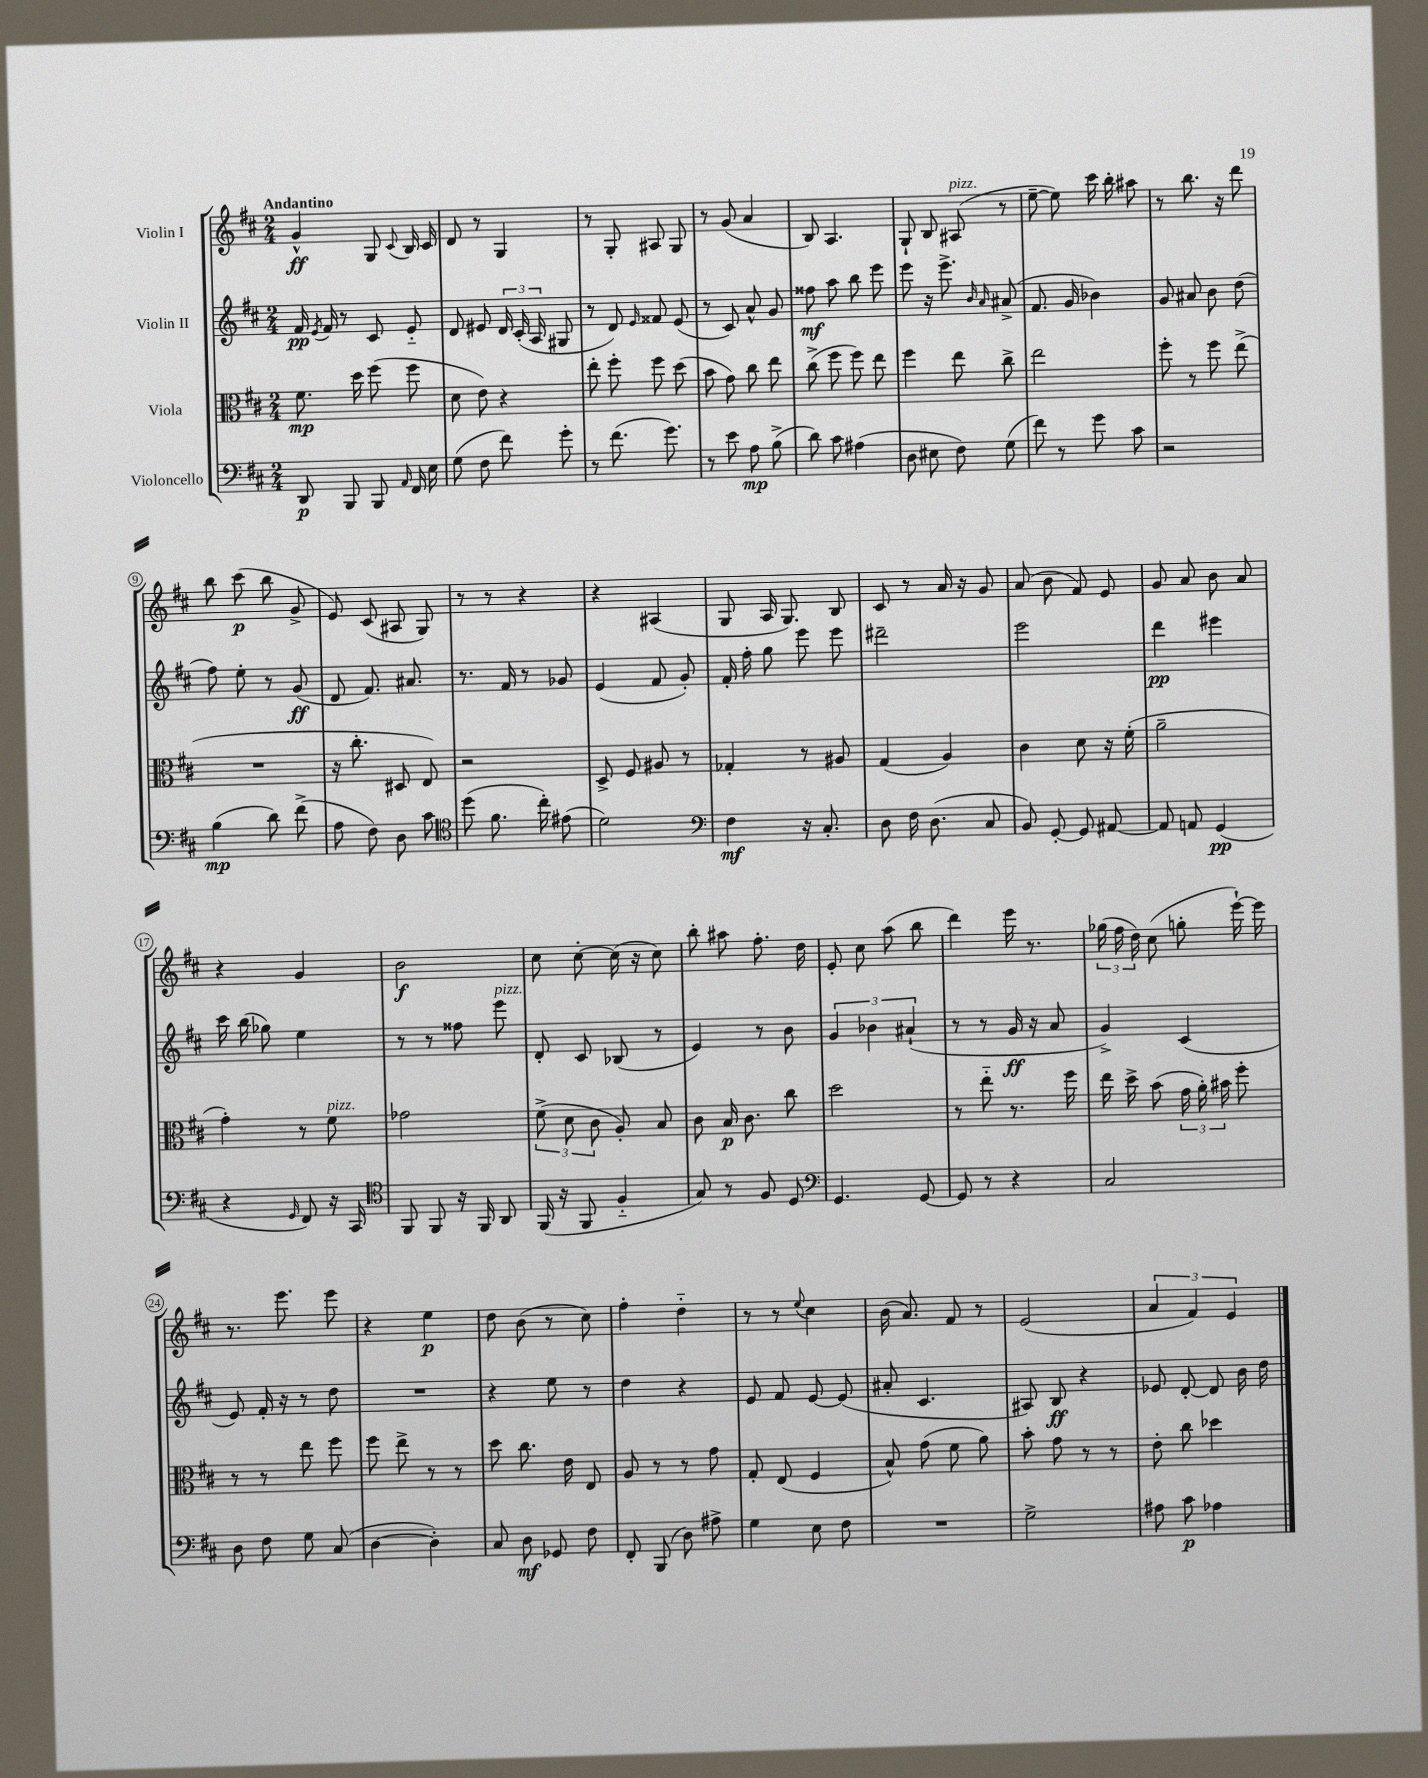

**kern	**kern	**kern	**kern
*staff4	*staff3	*staff2	*staff1
*clefF4	*clefC3	*clefG2	*clefG2
*k[f#c#]	*k[f#c#]	*k[f#c#]	*k[f#c#]
*M2/4	*M2/4	*M2/4	*M2/4
8DD	8.f#	16f#	4g^^
.	.	8qe	.
.	.	16f#	.
8BBB	.	8r	.
.	16dd	.	.
8BBB	(8ff#	8c#	8G
16qqAA	.	.	8qqc#
16FF#	8ff#	8e'~	16B
16E	.	.	16c#
=	=	=	=
(8G	8d	8d	8d
8F#	8e)	8e#	8r
8f#)	4r	24d	4G
.	.	(24c#'	.
.	.	24A	.
8g'	.	8G#	.
=	=	=	=
8r	8ee'	8r	8r
(8.f#	8ff#'	8d)	8G'
.	.	16qqe	.
.	8ff#	8f##	8A#
8.g)	.	.	.
.	(8dd	(8e	8G
=	=	=	=
8r	8b	8r	8r
8e	8g)	8c#)	(8g
8A	8cc#	8a^^	4a
(8B^	8ee	8g	.
=	=	=	=
8d)	(8cc#^	8ff##	8B)
8c#	8ff#	8aa	4.A
(4A#	8ff#)	8bb	.
.	8ee	8eee	.
=	=	=	=
8D	4ff#	8eee	8G`
8E#	.	16r	8B
.	.	8.eee^	.
8F#)	8ee	.	(8A#
.	.	16qqb	.
.	.	16qqa	.
(8G	8cc#^	(8a#^	8r
=	=	=	=
8f#)	2ee	8.f#	[8ee~
8r	.	.	8ee])
.	.	16g	.
8g	.	4b-)	16ccc#
.	.	.	16bb'
8c#	.	.	8aa#
=	=	=	=
2r	8ff#'	8g	8r
.	8r	8a#	8.bb
.	8ff#	8b	.
.	.	.	16r
.	(8ee^	(8dd	8ddd
=	=	=	=
(4B	2r	8ff#)	8bb
.	.	8ee'	(8ccc#
8d)	.	8r	8bb
(8f#^	.	(8g	8g^
=	=	=	=
8A	16r	8d	8e)
.	8.cc#'	.	.
8F#)	.	8.f#)	(8c#
8D	8D#	.	8A#
.	.	8.a#	.
8c#	8E)	.	8G)
=	=	=	=
*clefC4	*	*	*
(8dd	2r	8.r	8r
8.f#	.	.	8r
.	.	16f#	.
.	.	8r	4r
16cc#')	.	.	.
(8e#	.	8g-	.
=	=	=	=
2d)	8D^	(4e	4r
.	8F#	.	.
.	8A#	8f#	(4A#
.	8r	8g')	.
=	=	=	=
*clefF4	*	*	*
4F#	4G-'	16f#'	8G
.	.	16ff#'	.
.	.	8gg	16A
.	.	.	8.G)
16r	8r	8eee	.
8.C#'	.	.	.
.	8A#	8eee	8B
=	=	=	=
8D	(4G	2ddd#~	8c#
16F#	.	.	8r
(8.D	.	.	.
.	4A)	.	16a
.	.	.	16r
8C#	.	.	8g
=	=	=	=
8BB)	4c#	2eee	(8a
[8GG'	.	.	8b
8GG]	8d	.	8f#)
[8AA#	16r	.	8e
.	(16f#'	.	.
=	=	=	=
8AA#]	2a~	4ddd	8g
8AA	.	.	8a
(4GG	.	4eee#	8b
.	.	.	8a
=	=	=	=
4r	4g')	16ccc#	4r
.	.	(16bb	.
.	.	8gg-)	.
16qqGG	.	.	.
8FF#)	8r	4ee	4g
16r	8f#	.	.
16CC#	.	.	.
=	=	=	=
*clefC4	*	*	*
8FF#	2g-	8r	2b
8FF#	.	8r	.
16r	.	8ff##	.
16FF#	.	.	.
8AA	.	8eee	.
=	=	=	=
(16FF#	(12f#^	8d'	8cc#
16r	.	.	.
.	12d	.	.
8FF#	.	8c#	[8cc#'
.	12c#	.	.
4F#'~	8A')	(8B-	(16cc#]
.	.	.	16r
.	8B	8r	8cc#)
=	=	=	=
8G)	8c#	4e)	8bb'
8r	16B	.	8aa#
.	8.c#	.	.
8F#	.	8r	8.ff#'
8D	8cc#	8b	.
.	.	.	16dd
=	=	=	=
*clefF4	*	*	*
4.GG	2dd	6g	8e'
.	.	.	8cc#
.	.	6b-	.
.	.	.	(8aa
.	.	(6a#`	.
[8GG	.	.	8bb
=	=	=	=
8GG]	8r	8r	4ddd)
8r	8ee'~	8r	.
4r	8.r	16g	16eee
.	.	16r	8.r
.	.	8a	.
.	16ff#	.	.
=	=	=	=
2C#	16ee	4g^)	(24gg-
.	.	.	24ff#
.	16dd^	.	.
.	.	.	24dd)
.	(8b	.	(8cc#
.	24g	(4c#	8gg'
.	24a')	.	.
.	24b#	.	.
.	8ff#'	.	[16eee`)
.	.	.	16eee]
=	=	=	=
8D	8r	8e)	8.r
8F#	8r	16f#'	.
.	.	16r	8.eee
8G	8ee	8r	.
(8C#	8ff#	8dd	8eee
=	=	=	=
[4D	8ff#	2r	4r
.	8ee^	.	.
4D'])	8r	.	4ee
.	8r	.	.
=	=	=	=
8C#	8dd	4r	8dd
8D	8.cc#	.	(8b
8GG-	.	8ee	8r
.	16e	.	.
8F#	8E	8r	8cc#)
=	=	=	=
8FF#'	8A	4dd	4ff#'
(8BBB	8r	.	.
8D)	8r	4r	4dd'~
8A#^	8g	.	.
=	=	=	=
4G	8G'	8e	8r
.	(8E	8f#	8r
.	.	.	8qqee
8E	4F#	[8e	4cc#
8F#	.	(8e]	.
=	=	=	=
2r	8B^^)	8a#'	(16b
.	.	.	8.a)
.	(8g	4.c#	.
.	8f#	.	8f#
.	8a)	.	8r
=	=	=	=
2G^	8b'	8A#)	(2e
.	8g	8B	.
.	8r	4r	.
.	8r	.	.
=	=	=	=
8A#	8e'	8e-	6a
8c#	8cc#	[8d'	.
.	.	.	6f#)
4A-	4dd-	8d]	.
.	.	.	6e
.	.	16b	.
.	.	16dd	.
==	==	==	==
*-	*-	*-	*-
